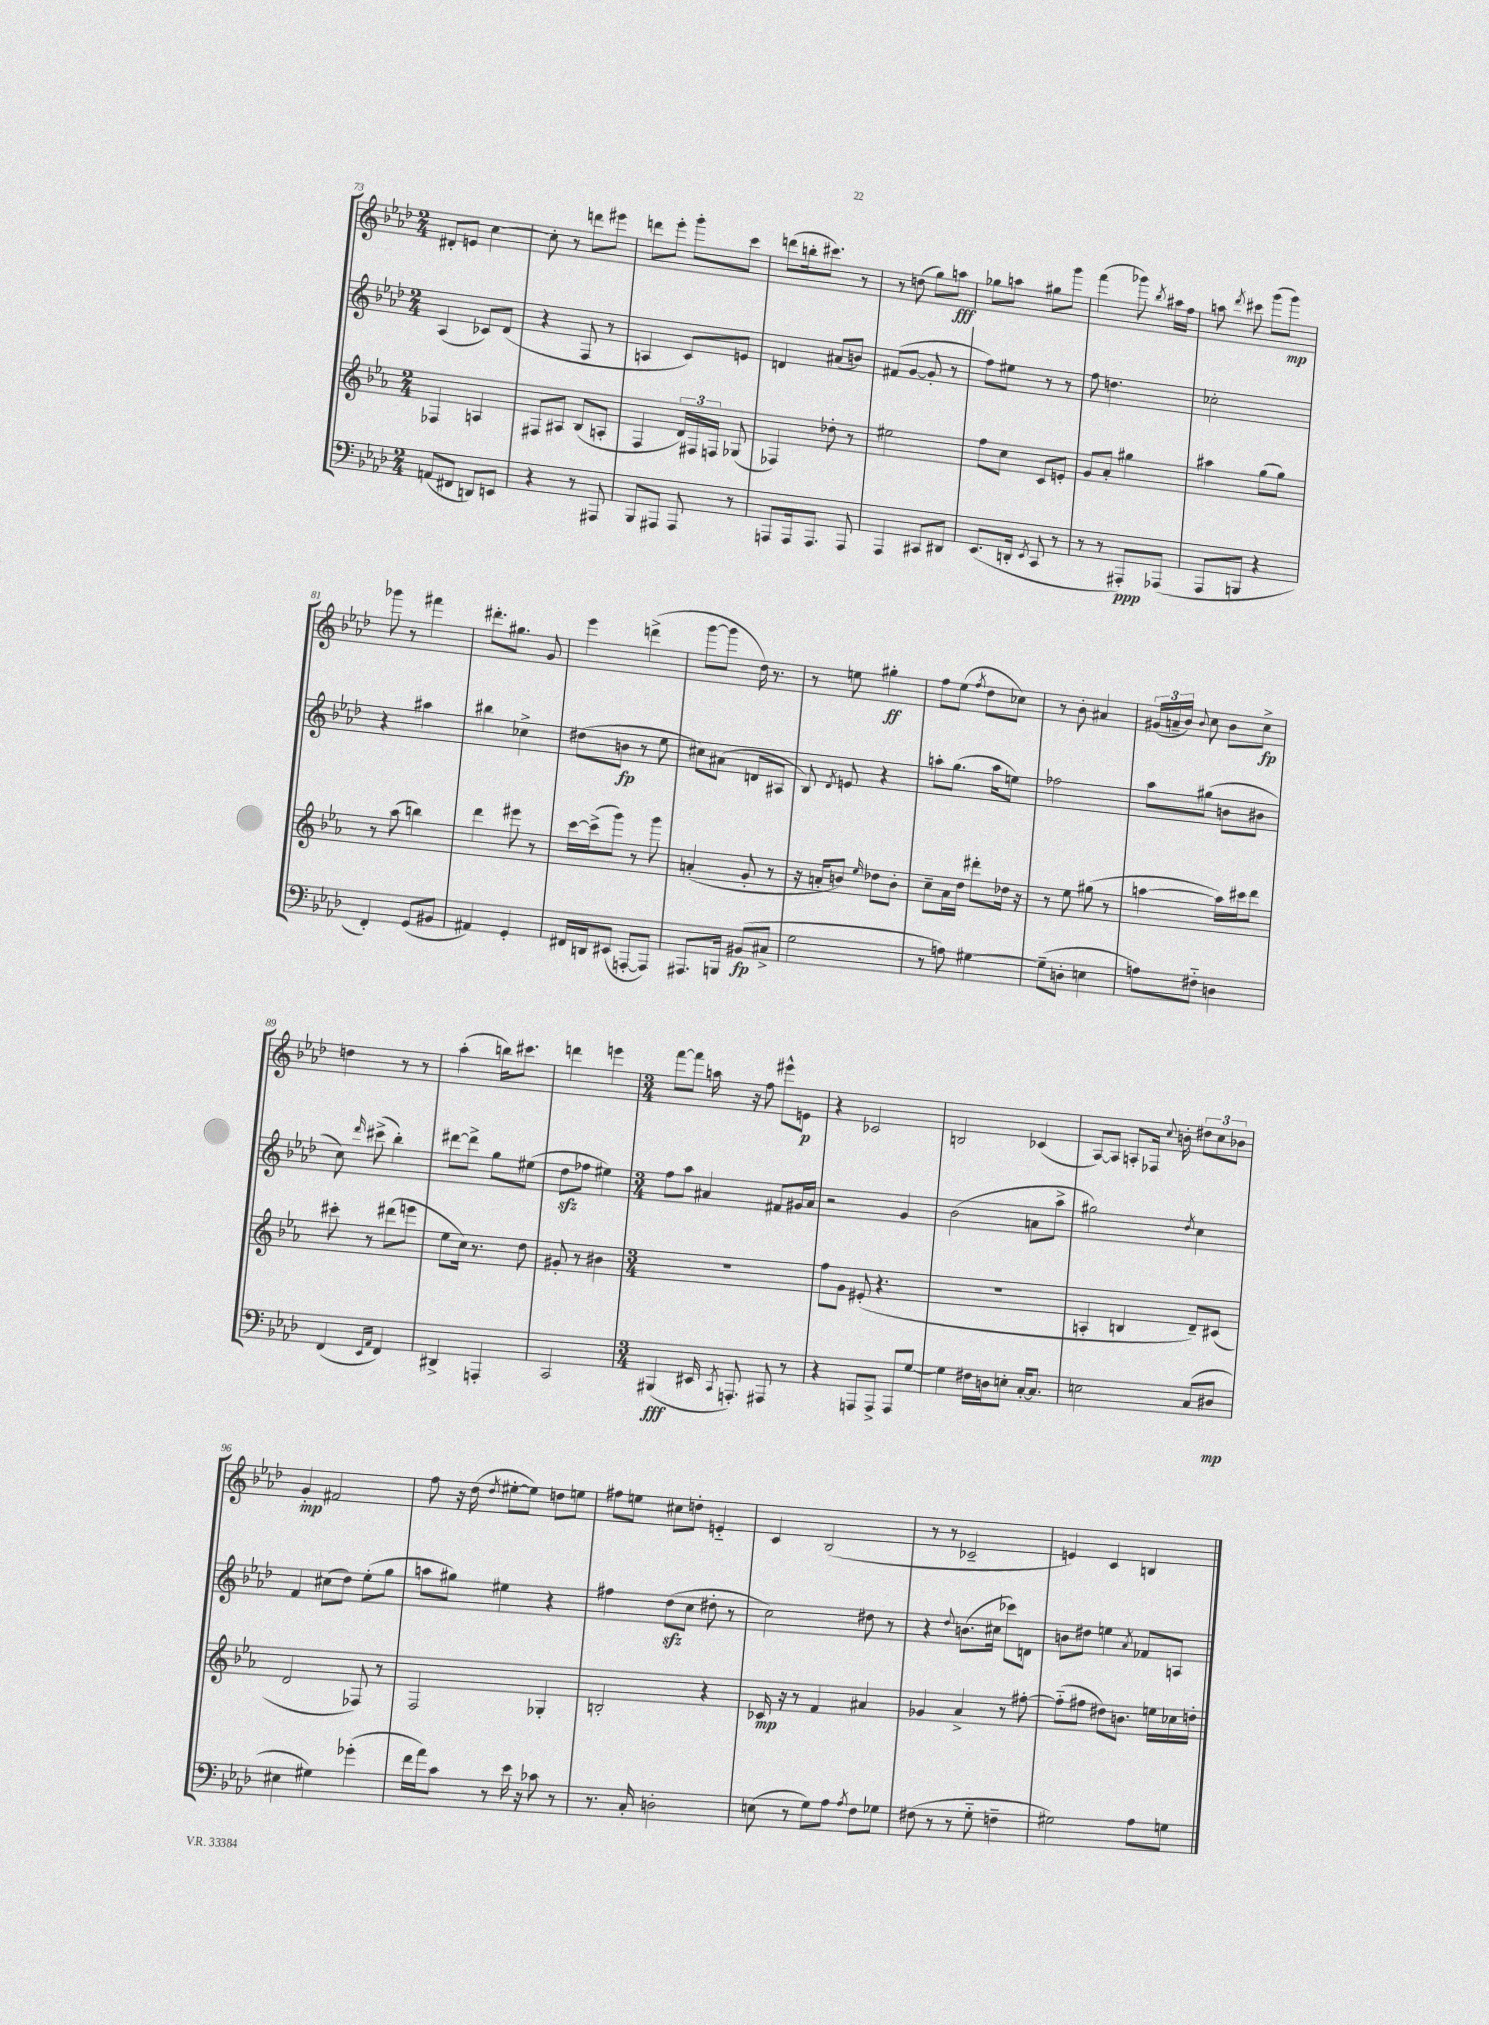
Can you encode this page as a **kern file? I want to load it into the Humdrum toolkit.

**kern	**dynam	**kern	**dynam	**kern	**dynam	**kern	**dynam
*part4	*part4	*part3	*part3	*part2	*part2	*part1	*part1
*staff4	*staff4	*staff3	*staff3	*staff2	*staff2	*staff1	*staff1
*clefF4	*	*clefG2	*	*clefG2	*	*clefG2	*
*k[b-e-a-d-]	*	*k[b-e-a-]	*	*k[b-e-a-d-]	*	*k[b-e-a-d-]	*
*M2/4	*	*M2/4	*	*M2/4	*	*M2/4	*
=73	=73	=73	=73	=73	=73	=73	=73
(8AAn/L	.	4F-X/	.	(4A-/	.	8d#X'/L	.
8FF#X/J	.	.	.	.	.	8en/J	.
8DDn/L)	.	4An/	.	8c-X/L)	.	[4cc\	.
8EEn/J	.	.	.	(8d-/J	.	.	.
=74	=74	=74	=74	=74	=74	=74	=74
4r	.	8F#X/L	.	4r	.	8cc'\]	.
.	.	8A#X/J	.	.	.	8r	.
8r	.	(8B-/L	.	8F/	.	8dddn\L	.
8AAA#X/	.	8An'/J	.	8r	.	8eee#X\J	.
=75	=75	=75	=75	=75	=75	=75	=75
8BBB-/L	.	4F/	.	4An/	.	8dddn\L	.
8AAA#X/J	.	.	.	.	.	8eee-'\J	.
8AAA#/	.	24d/LL)	.	8c/L)	.	8ggg'\L	.
.	.	24F#X/	.	.	.	.	.
.	.	24Fn/JJ	.	.	.	.	.
8r	.	(8G-X/	.	8en/J	.	8ccc\J	.
=76	=76	=76	=76	=76	=76	=76	=76
8AAAn/L	.	4F-X/)	.	4dn/	.	(8dddn\L	.
16AAA/k	.	.	.	.	.	16bbn'\k	.
8.AAA/J	.	.	.	.	.	8.ccc#X\J)	.
.	.	8dd-X'\	.	(8a#X/L	.	.	.
8AAA/	.	8r	.	8bn/J)	.	8r	.
=77	=77	=77	=77	=77	=77	=77	=77
4AAA-/	.	2ee#X\	.	(8f#X/L	.	8r	.
.	.	.	.	[8g/J	.	(8ddn\	.
8CC#X/L	.	.	.	8g'/]	.	8gg\L)	.
8DD#X/J	.	.	.	8r	.	8aan\J	fff
=78	=78	=78	=78	=78	=78	=78	=78
(8.EE-/L	.	8ff\L	.	8ff\L)	.	8gg-X\L	.
.	.	8cc\J	.	8ee#X\J	.	8aan\J	.
16DDn'/Jk	.	.	.	.	.	.	.
8qEE-/	.	.	.	.	.	.	.
8CC/	.	8c/L	.	8r	.	8gg#X\L	.
8r	.	8en'/J	.	8r	.	8ggg\J	.
=79	=79	=79	=79	=79	=79	=79	=79
8r	.	8g/L	.	8ff\	.	(4fff\	.
8r	.	8a-'/J	.	4.ddn\	.	.	.
8AAA#X'/L)	ppp	4gg#X\	.	.	.	8ggg-X\)	.
.	.	.	.	.	.	8qbb-/	.
(8AAA-X/J	.	.	.	.	.	16aa#X\LL	.
.	.	.	.	.	.	16ff\JJ	.
=80	=80	=80	=80	=80	=80	=80	=80
8AAA-/L	.	4aa#X\	.	2cc-X'\	.	8aan\	.
.	.	.	.	.	.	8qddd-/	.
8BBBn/J	.	.	.	.	.	8ccc#X\	.
4r	.	(8gg\L	.	.	.	(8ggg\L	.
.	.	8gg\J)	.	.	.	8ggg\J)	mp
!!LO:LB:g=z
=81	=81	=81	=81	=81	=81	=81	=81
4FF'/)	.	8r	.	4r	.	8ggg-X\	.
.	.	(8aa-\	.	.	.	8r	.
(8GG/L	.	4bbn\)	.	4aa#X\	.	4fff#X\	.
8BB#X/J	.	.	.	.	.	.	.
=82	=82	=82	=82	=82	=82	=82	=82
4AA#X/)	.	4ddd\	.	4bb#X\	.	8.ddd#X'\L	.
.	.	.	.	.	.	8.gg#X\J	.
4GG'/	.	8eee#X\	.	4cc-X^\	.	.	.
.	.	8r	.	.	.	8g/	.
=83	=83	=83	=83	=83	=83	=83	=83
16FF#X/LL	.	[16ccc\LL	.	(8dd#X\L	.	4eee-\	.
16DDn/J	.	(16ccc^\J]	.	.	.	.	.
(8EE#X/J	.	8ggg\J)	.	8bn\J	fp	.	.
[8AAAn'/L	.	8r	.	8r	.	(4dddn^\	.
8AAA/J])	.	8ggg\	.	8ee-\	.	.	.
=84	=84	=84	=84	=84	=84	=84	=84
8.AAA#X/L	.	(4an'/	.	8cc#X\L)	.	[8ggg\L	.
.	.	.	.	(8a#X\J	.	8ggg\J]	.
16BBBn/Jk	.	.	.	.	.	.	.
(8BB#X/L	fp	8g'/	.	8dn/L	.	16dd-\)	.
.	.	.	.	.	.	8.r	.
8C#X^/J	.	8r	.	8A#X/J	.	.	.
=85	=85	=85	=85	=85	=85	=85	=85
2G\	.	16r	.	8B-/)	.	8r	.
.	.	16an'/KL	.	.	.	.	.
.	.	.	.	8qd-/	.	.	.
.	.	8bn/J)	.	8en/	.	8een\	.
.	.	16qqee-/	.	.	.	.	.
.	.	8dd-X\L	.	4r	.	4gg#X'\	ff
.	.	8b'\J	.	.	.	.	.
=86	=86	=86	=86	=86	=86	=86	=86
8r	.	8cc~\L	.	8aan'\L	.	8ff\L	.
8An\)	.	16a-\L	.	(8.gg\J	.	(8ee-\J	.
.	.	16dd\JJ	.	.	.	.	.
.	.	.	.	.	.	8qff/	.
[4G#X\	.	8ddd#X'\L	.	.	.	8dd-\L	.
.	.	.	.	16aa\KL	.	.	.
.	.	16dd-X\Jk	.	8een\J)	.	8cc-X\J)	.
.	.	16r	.	.	.	.	.
=87	=87	=87	=87	=87	=87	=87	=87
(8G#~\L]	.	8r	.	2ff-X\	.	8r	.
8Dn'\J	.	8ee-\	.	.	.	8b-'\	.
4En\	.	(8gg#X\	.	.	.	4a#X/	.
.	.	8r	.	.	.	.	.
=88	=88	=88	=88	=88	=88	=88	=88
8An\L)	.	[4aan\	.	8aa-\L	.	(24g#X/LL	.
.	.	.	.	.	.	24an~/	.
.	.	.	.	.	.	24b-/JJ)	.
.	.	.	.	.	.	8qqb-/	.
8F#X\J	.	.	.	(8gg#X\J	.	8cc\	.
4Dn\	.	16aa\LL])	.	8bn\L	.	8b-\L	.
.	.	16ccc#X\J	.	.	.	.	.
.	.	8ddd\J	.	8b#X\J	.	8cc^\J	fp
!!LO:LB:g=z
=89	=89	=89	=89	=89	=89	=89	=89
(4FF/	.	8ccc#X'\	.	8cc\)	.	4ddn\	.
.	.	.	.	16qqddd-/	.	.	.
.	.	8r	.	(8ccc#X^\	.	.	.
16qqEE-/LL	.	.	.	.	.	.	.
16qqAA-/JJ	.	.	.	.	.	.	.
4FF/)	.	(8ddd#X\L	.	4bb-'\)	.	8r	.
.	.	8eeen\J	.	.	.	8r	.
=90	=90	=90	=90	=90	=90	=90	=90
4DD#X^/	.	8ee-\L	.	[8ddd#X\L	.	(4aa-'\	.
.	.	16cc\Jk)	.	8ddd#^\J]	.	.	.
.	.	8.r	.	.	.	.	.
4AAAn'/	.	.	.	8gg\L	.	16bbn\KL)	.
.	.	.	.	.	.	8.ccc#X\J	.
.	.	8dd\	.	(8ee#X\J	.	.	.
=91	=91	=91	=91	=91	=91	=91	=91
2CC/	.	8g#X'/	.	8dd-zz\L	.	4dddn\	.
.	.	8r	.	8ff-X\J	.	.	.
.	.	4b#X\	.	4ee#X\)	.	4eeen\	.
=92	=92	=92	=92	=92	=92	=92	=92
*M3/4	*	*M3/4	*	*M3/4	*	*M3/4	*
(4BBB#X/	fff	2.r	.	8ff\L	.	[8fff\L	.
.	.	.	.	8aa-\J	.	8fff\J]	.
16EE#X/	.	.	.	4a#X/	.	16aan\	.
8qCC/	.	.	.	.	.	.	.
8.AAAn'/)	.	.	.	.	.	16r	.
.	.	.	.	.	.	8ff\	.
8AAA#X/	.	.	.	8f#X/L	.	8eee#X^^\L	.
8r	.	.	.	16g#X/L	.	8en\J	p
.	.	.	.	16a#/JJ	.	.	.
=93	=93	=93	=93	=93	=93	=93	=93
4r	.	8ff\L	.	2r	.	4r	.
.	.	8g\J	.	.	.	.	.
8AAAn/L	.	(8e#X'/	.	.	.	2c-X/	.
8AAA^/J	.	4.r	.	.	.	.	.
8AAA/L	.	.	.	4g/	.	.	.
[8G/J	.	.	.	.	.	.	.
=94	=94	=94	=94	=94	=94	=94	=94
4G\]	.	2.r	.	(2b-\	.	2Bn/	.
16F#X\LL	.	.	.	.	.	.	.
16Dn\J	.	.	.	.	.	.	.
8En'\J	.	.	.	.	.	.	.
[16C'/KL	.	.	.	8an\L	.	(4c-X/	.
8.C/J]	.	.	.	.	.	.	.
.	.	.	.	8aa-^\J	.	.	.
=95	=95	=95	=95	=95	=95	=95	=95
2En\	.	4An'/	.	2gg#X\)	.	[8A-/L)	.
.	.	.	.	.	.	8A-/J]	.
.	.	4Bn/	.	.	.	8An'/L	.
.	.	.	.	.	.	16F-X/Jk	.
.	.	.	.	.	.	8qqcc/	.
.	.	.	.	.	.	16bn'\	.
.	.	.	.	8qdd-/	.	.	.
(8C/L	.	8d~/L)	.	4cc\	.	12dd#X\L	.
.	.	.	.	.	.	12cc\	.
8D#X/J	mp	(8c#X/J	.	.	.	.	.
.	.	.	.	.	.	12b-X\J	.
!!LO:LB:g=z
=96	=96	=96	=96	=96	=96	=96	=96
4E#X\	.	2d/	.	4f/	.	4g'/	mp
4G#X\)	.	.	.	(8cc#X\L	.	2f#X/	.
.	.	.	.	8dd-\J)	.	.	.
(4g-X'\	.	8F-X/)	.	(8ee-'\L	.	.	.
.	.	8r	.	8gg\J	.	.	.
=97	=97	=97	=97	=97	=97	=97	=97
16f\LL	.	2F/	.	8aan\L	.	8ff\	.
16a-\J)	.	.	.	.	.	.	.
8c\J	.	.	.	8gg#X\J)	.	16r	.
.	.	.	.	.	.	(16dd-\	.
.	.	.	.	.	.	8qdd-/	.
8r	.	.	.	4ee#X\	.	[8ee#X'\L	.
16e-\	.	.	.	.	.	8ee#\J])	.
16r	.	.	.	.	.	.	.
8c-X\	.	4G-X'/	.	4r	.	8ddn\L	.
8r	.	.	.	.	.	8een\J	.
=98	=98	=98	=98	=98	=98	=98	=98
8.r	.	2Bn'/	.	4ff#X\	.	8ff#X\L	.
.	.	.	.	.	.	8een\J	.
16C'/	.	.	.	.	.	.	.
2Dn'\	.	.	.	(8dd-zz\L	.	8cc#X\L	.
.	.	.	.	8cc\J	.	8ddn'\J	.
.	.	4r	.	8dd#X'\	.	4en/	.
.	.	.	.	8r	.	.	.
=99	=99	=99	=99	=99	=99	=99	=99
(8En\	.	16c-X/	mp	2cc\)	.	4c/	.
.	.	16r	.	.	.	.	.
8r	.	8r	.	.	.	.	.
8G\L)	.	4f/	.	.	.	(2B-/	.
8A-\J	.	.	.	.	.	.	.
8qA-/	.	.	.	.	.	.	.
8F\L	.	4a#X/	.	8dd#X\	.	.	.
8G-X\J	.	.	.	8r	.	.	.
=100	=100	=100	=100	=100	=100	=100	=100
(8F#X\	.	4g-X/	.	4r	.	8r	.
8r	.	.	.	.	.	8r	.
.	.	.	.	8qqdd-/	.	.	.
8r	.	4a-^/	.	(8.bn\L	.	2c-X~/	.
8G\	.	.	.	.	.	.	.
.	.	.	.	16cc#X\Jk	.	.	.
4Fn~\	.	8r	.	8ccc-X\L)	.	.	.
.	.	[8ff#X'\	.	8dn\J	.	.	.
=101	=101	=101	=101	=101	=101	=101	=101
2G#X\)	.	(8ff#\L]	.	8bn\L	.	4en/)	.
.	.	8ff#X\J	.	8dd#X\J	.	.	.
.	.	8dd#X\L)	.	4een\	.	4c/	.
.	.	8.bn\J	.	.	.	.	.
.	.	.	.	8qa-/	.	.	.
8A-\L	.	.	.	8f-X/L	.	4Bn/	.
.	.	16een\LL	.	.	.	.	.
8Gn\J	.	16cc-X\	.	8An/J	.	.	.
.	.	16ddn'\JJ	.	.	.	.	.
==	==	==	==	==	==	==	==
*-	*-	*-	*-	*-	*-	*-	*-
